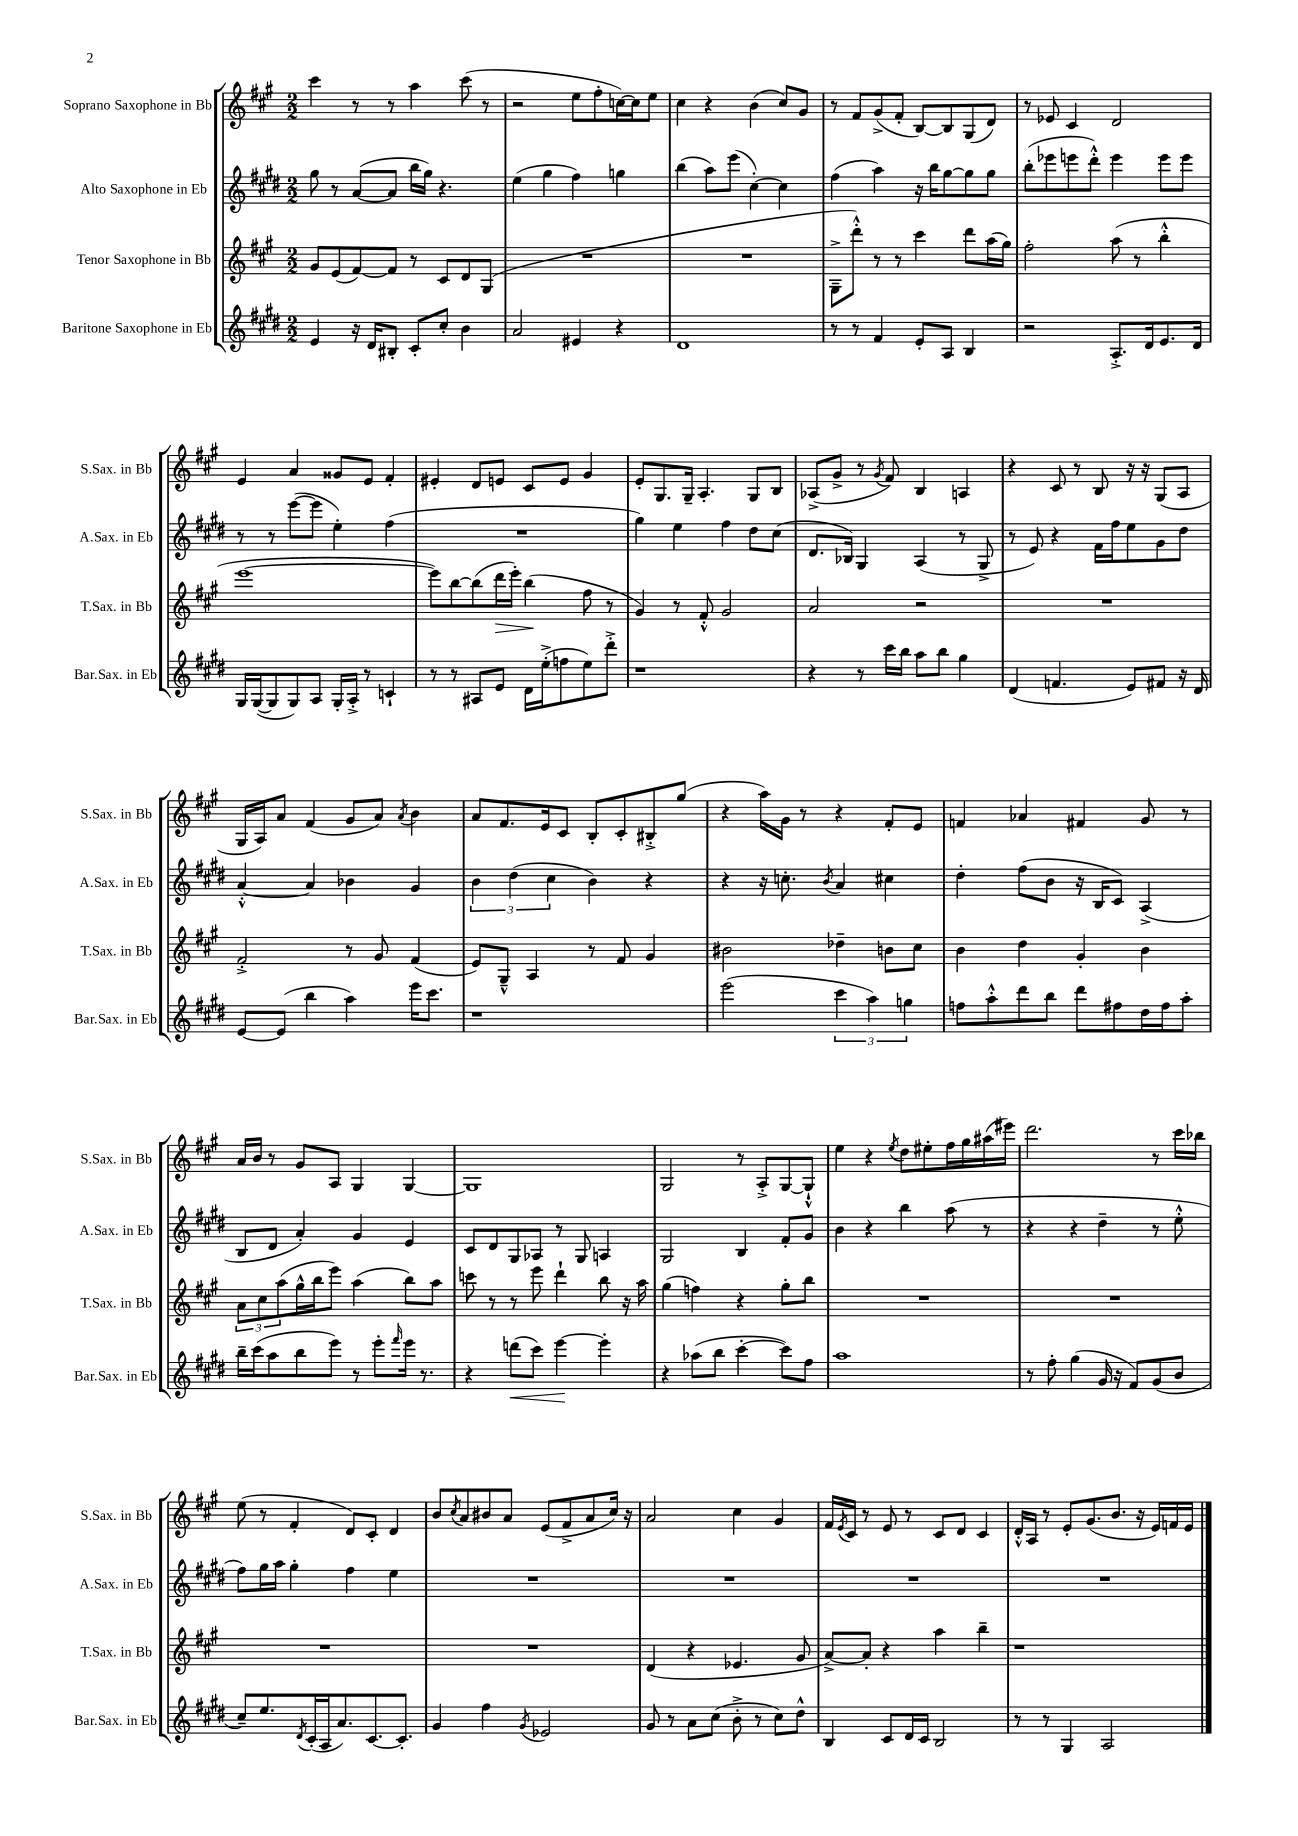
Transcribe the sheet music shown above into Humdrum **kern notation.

**kern	**dynam	**kern	**dynam	**kern	**kern
*part4	*part4	*part3	*part3	*part2	*part1
*staff4	*staff4	*staff3	*staff3	*staff2	*staff1
*I"Baritone Saxophone in Eb	*	*I"Tenor Saxophone in Bb	*	*I"Alto Saxophone in Eb	*I"Soprano Saxophone in Bb
*I'Bar.Sax. in Eb	*	*I'T.Sax. in Bb	*	*I'A.Sax. in Eb	*I'S.Sax. in Bb
*clefG2	*	*clefG2	*	*clefG2	*clefG2
*k[f#c#g#d#]	*	*k[f#c#g#]	*	*k[f#c#g#d#]	*k[f#c#g#]
*M2/2	*	*M2/2	*	*M2/2	*M2/2
=1	=1	=1	=1	=1	=1
4e/	.	8g#/L	.	8gg#\	4ccc#\
.	.	(8e/	.	8r	.
16r	.	[8f#/)	.	([8a/L	8r
16d#/KL	.	.	.	.	.
8B#X'/J	.	8f#/J]	.	8a/J]	8r
8c#'/L	.	8r	.	16bb\LL	4aa\
.	.	.	.	16gg#\JJ)	.
8cc#'/J	.	8c#/L	.	4.r	.
4b\	.	8d/	.	.	(8ccc#\
.	.	(8G#/J	.	.	8r
=2	=2	=2	=2	=2	=2
2a/	.	1r	.	(4ee\	2r
.	.	.	.	4gg#\	.
4e#X/	.	.	.	4ff#\)	8ee\L
.	.	.	.	.	8ff#'\
4r	.	.	.	4ggn\	[16ccn\L)
.	.	.	.	.	16cc\J]
.	.	.	.	.	8ee\J
=3	=3	=3	=3	=3	=3
1d#	.	1r	.	(4bb\	4cc#\
.	.	.	.	8aa\L)	4r
.	.	.	.	(8eee\J	.
.	.	.	.	[4cc#'\)	(4b\
.	.	.	.	4cc#\]	8cc#/L)
.	.	.	.	.	8g#/J
=4	=4	=4	=4	=4	=4
8r	.	8G#~^\L	.	(4ff#\	8r
8r	.	8ddd'^^\J)	.	.	8f#/L
4f#/	.	8r	.	4aa\)	(8g#^/
.	.	8r	.	.	8f#'/J
8e'/L	.	4ccc#\	.	16r	[8B/L)
.	.	.	.	16bb\KL	.
8A/J	.	.	.	[8gg#\	8B/]
4B/	.	8ddd\L	.	8gg#\]	(8G#/
.	.	(16aa\L	.	8gg#\J	8d/J)
.	.	16gg#\JJ)	.	.	.
=5	=5	=5	=5	=5	=5
2r	.	2ff#'\	.	(8bb'\L	8r
.	.	.	.	8eee-X\	8e-X/
.	.	.	.	8eeen\	4c#/
.	.	.	.	8ddd#'^^\J)	.
8.A'^/L	.	(8aa\	.	4eee\	2d/
.	.	8r	.	.	.
16d#/k	.	.	.	.	.
8.e/	.	4bb'^^\	.	8eee\L	.
.	.	.	.	8eee\J	.
16d#/Jk	.	.	.	.	.
!!LO:LB:g=z
=6	=6	=6	=6	=6	=6
16G#/LL	.	[1eee	.	8r	4e/
([16G#/J	.	.	.	.	.
8G#/]	.	.	.	8r	.
8G#/)	.	.	.	([8eee\L	4a/
8A/J	.	.	.	8eee\J]	.
16G#'/LL	.	.	.	4ee'\)	8g##X/L
16A'^/JJ	.	.	.	.	.
8r	.	.	.	.	8e/J
4cn`/	.	.	.	(4ff#\	4f#'/
=7	=7	=7	=7	=7	=7
8r	.	8eee\L])	.	1r	4e#X'/
8r	.	[8bb\	.	.	.
8A#X/L	.	(8bb\]	.	.	8d/L
!	!	!	!LO:HP:b	!	!
8e/J	.	16ddd\L	>	.	8en/J
.	.	16eee'\JJ)	.	.	.
16d#\LL	.	(4bb\	.	.	8c#/L
(16ee'^\J	.	.	.	.	.
8ffn\	.	.	.	.	8e/J
8ee\)	.	8ff#\	]	.	4g#/
8ddd#'^\J	.	8r	.	.	.
=8	=8	=8	=8	=8	=8
1r	.	4g#/)	.	4gg#\)	8e'/L
.	.	.	.	.	8.G#/
.	.	8r	.	4ee\	.
.	.	.	.	.	16G#~/Jk
.	.	8f#'^^/	.	.	4.A'/
.	.	2g#/	.	4ff#\	.
.	.	.	.	8dd#\L	8G#/L
.	.	.	.	(8cc#\J	8B/J
=9	=9	=9	=9	=9	=9
4r	.	2a/	.	8.d#/L	(8A-X^/L
.	.	.	.	.	8g#^/J
.	.	.	.	16B-X/Jk)	.
8r	.	.	.	4G#/	8r
.	.	.	.	.	8qg#/
16ccc#\LL	.	.	.	.	8f#/)
16bb\JJ	.	.	.	.	.
8aa\L	.	2r	.	(4A/	4B/
8bb\J	.	.	.	.	.
4gg#\	.	.	.	8r	4An/
.	.	.	.	8G#^/	.
=10	=10	=10	=10	=10	=10
(4d#/	.	1r	.	8r	4r
.	.	.	.	8e/)	.
4.fn/	.	.	.	4r	8c#/
.	.	.	.	.	8r
.	.	.	.	16f#\LL	8B/
.	.	.	.	16ff#\J	.
8e/L)	.	.	.	8ee\	16r
.	.	.	.	.	16r
8f#X/J	.	.	.	8g#\	(8G#/L
16r	.	.	.	8dd#\J	8A/J
16d#/	.	.	.	.	.
!!LO:LB:g=z
=11	=11	=11	=11	=11	=11
[8e/L	.	2f#'^/	.	[4a'^^/	16G#/LL
.	.	.	.	.	16A/J)
(8e/J]	.	.	.	.	8a/J
4bb\	.	.	.	4a/]	(4f#/
4aa\)	.	8r	.	4b-X\	8g#/L
.	.	8g#/	.	.	8a/J)
.	.	.	.	.	8qa/
16eee\KL	.	(4f#/	.	4g#/	4b\
8.ccc#\J	.	.	.	.	.
=12	=12	=12	=12	=12	=12
1r	.	8e/L)	.	6b\	8a/L
.	.	8G#~^^/J	.	.	8.f#/
.	.	.	.	(6dd#\	.
.	.	4A/	.	.	.
.	.	.	.	.	16e/k
.	.	.	.	6cc#\	.
.	.	.	.	.	8c#/J
.	.	8r	.	4b\)	8B'/L
.	.	8f#/	.	.	8c#'/
.	.	4g#/	.	4r	8B#X'^/
.	.	.	.	.	(8gg#/J
=13	=13	=13	=13	=13	=13
(2eee\	.	2b#X\	.	4r	4r
.	.	.	.	16r	16aa\LL)
.	.	.	.	8.ccn'\	16g#\JJ
.	.	.	.	.	8r
.	.	.	.	8qb/	.
6ccc#\	.	4dd-X~\	.	4a/	4r
6aa\)	.	.	.	.	.
.	.	8bn\L	.	4cc#X\	8f#'/L
6ggn\	.	.	.	.	.
.	.	8cc#\J	.	.	8e/J
=14	=14	=14	=14	=14	=14
8ffn\L	.	4b\	.	4dd#'\	4fn/
8aa'^^\	.	.	.	.	.
8ddd#\	.	4dd\	.	(8ff#\L	4a-X/
8bb\J	.	.	.	8b\J	.
8ddd#\L	.	4g#'/	.	16r	4f#X/
.	.	.	.	16B/KL	.
8ff#X\	.	.	.	8c#/J)	.
16dd#\L	.	4b\	.	(4A^/	8g#/
16ff#\J	.	.	.	.	.
8aa'\J	.	.	.	.	8r
!!LO:LB:g=z
=15	=15	=15	=15	=15	=15
16bb~\LL	.	12a\L	.	8B/L	16a/LL
(16ccc#\J	.	.	.	.	16b/JJ
.	.	12cc#\	.	.	.
8aa\	.	.	.	8d#/J	8r
.	.	(12aa\	.	.	.
8bb\	.	16gg#^^\L	.	4a'/)	8g#/L
.	.	16bb\J	.	.	.
8eee\J)	.	8eee\J)	.	.	8A/J
8r	.	(4aa\	.	4g#/	4G#/
8eee'\L	.	.	.	.	.
16qqfff#/	.	.	.	.	.
16eee\Jk	.	8bb\L)	.	4e/	[4G#/
8.r	.	.	.	.	.
.	.	8aa\J	.	.	.
=16	=16	=16	=16	=16	=16
4r	.	8cccn\	.	8c#/L	1G#]
.	.	8r	.	8d#/	.
!	!LO:HP:b	!	!	!	!
(8dddn\L	<	8r	.	8G#/	.
8ccc#\J)	.	8eee\	.	8A-X/J	.
[4eee\	.	4ddd`\	.	8r	.
.	.	.	.	8G#/	.
4eee'\]	[	8bb\	.	4An/	.
.	.	16r	.	.	.
.	.	16aa\	.	.	.
=17	=17	=17	=17	=17	=17
4r	.	(4gg#\	.	2G#/	2G#/
(8aa-X\L	.	4ffn\)	.	.	.
8bb\J	.	.	.	.	.
[4ccc#'\	.	4r	.	4B/	8r
.	.	.	.	.	8A'^/L
8ccc#\L])	.	8gg#'\L	.	8f#'/L	[8G#/
8ff#\J	.	8bb\J	.	8g#/J	8G#`^^/J]
=18	=18	=18	=18	=18	=18
1aa	.	1r	.	4b\	4ee\
.	.	.	.	4r	4r
.	.	.	.	.	8qee/
.	.	.	.	4bb\	8dd\L
.	.	.	.	.	8ee#X'\
.	.	.	.	(8aa\	16ff#\L
.	.	.	.	.	16gg#\
.	.	.	.	8r	(16aa#X\
.	.	.	.	.	16eee#X\JJ)
=19	=19	=19	=19	=19	=19
8r	.	1r	.	4r	2.ddd\
8ff#'\	.	.	.	.	.
(4gg#\	.	.	.	4r	.
16g#/	.	.	.	4dd#~\	.
16r	.	.	.	.	.
8f#/L)	.	.	.	.	.
(8g#/	.	.	.	8r	8r
8b/J	.	.	.	8ee'^^\	16ccc#\LL
.	.	.	.	.	16bb-X\JJ
!!LO:LB:g=z
=20	=20	=20	=20	=20	=20
8cc#~/L)	.	1r	.	8ff#\L)	(8ee\
8.ee/	.	.	.	16gg#\L	8r
.	.	.	.	16aa\JJ	.
.	.	.	.	4gg#'\	4f#'/
8qd#/	.	.	.	.	.
(16c#'/L	.	.	.	.	.
16A/J	.	.	.	.	.
8.a/)	.	.	.	.	.
.	.	.	.	4ff#\	8d/L)
[8.c#/	.	.	.	.	8c#'/J
.	.	.	.	4ee\	4d/
8.c#'/J]	.	.	.	.	.
=21	=21	=21	=21	=21	=21
4g#/	.	1r	.	1r	8b/L
.	.	.	.	.	8qcc#/
.	.	.	.	.	8a/
4ff#\	.	.	.	.	8b#X/
.	.	.	.	.	8a/J
8qg#/	.	.	.	.	.
2e-X/	.	.	.	.	(8e/L
.	.	.	.	.	8f#^/
.	.	.	.	.	8a/
.	.	.	.	.	16cc#/Jk)
.	.	.	.	.	16r
=22	=22	=22	=22	=22	=22
8g#/	.	(4d/	.	1r	2a/
8r	.	.	.	.	.
8a\L	.	4r	.	.	.
(8cc#\J	.	.	.	.	.
8b'^\	.	4.e-X/	.	.	4cc#\
8r	.	.	.	.	.
8cc#\L)	.	.	.	.	4g#/
8dd#^^\J	.	8g#/	.	.	.
=23	=23	=23	=23	=23	=23
4B/	.	[8a^/L)	.	1r	16f#/LL
.	.	.	.	.	8qe/
.	.	.	.	.	16c#/JJ
.	.	8a'/J]	.	.	8r
8c#/L	.	4r	.	.	8e/
16d#/L	.	.	.	.	8r
16c#/JJ	.	.	.	.	.
2B/	.	4aa\	.	.	8c#/L
.	.	.	.	.	8d/J
.	.	4bb~\	.	.	4c#/
=24	=24	=24	=24	=24	=24
8r	.	1r	.	1r	16d'^^/LL
.	.	.	.	.	16A/JJ
8r	.	.	.	.	8r
4G#/	.	.	.	.	8e'/L
.	.	.	.	.	(8.g#/
2A/	.	.	.	.	.
.	.	.	.	.	8.b/J
.	.	.	.	.	16r
.	.	.	.	.	16e/LL)
.	.	.	.	.	16fn/
.	.	.	.	.	16e/JJ
==	==	==	==	==	==
*-	*-	*-	*-	*-	*-
